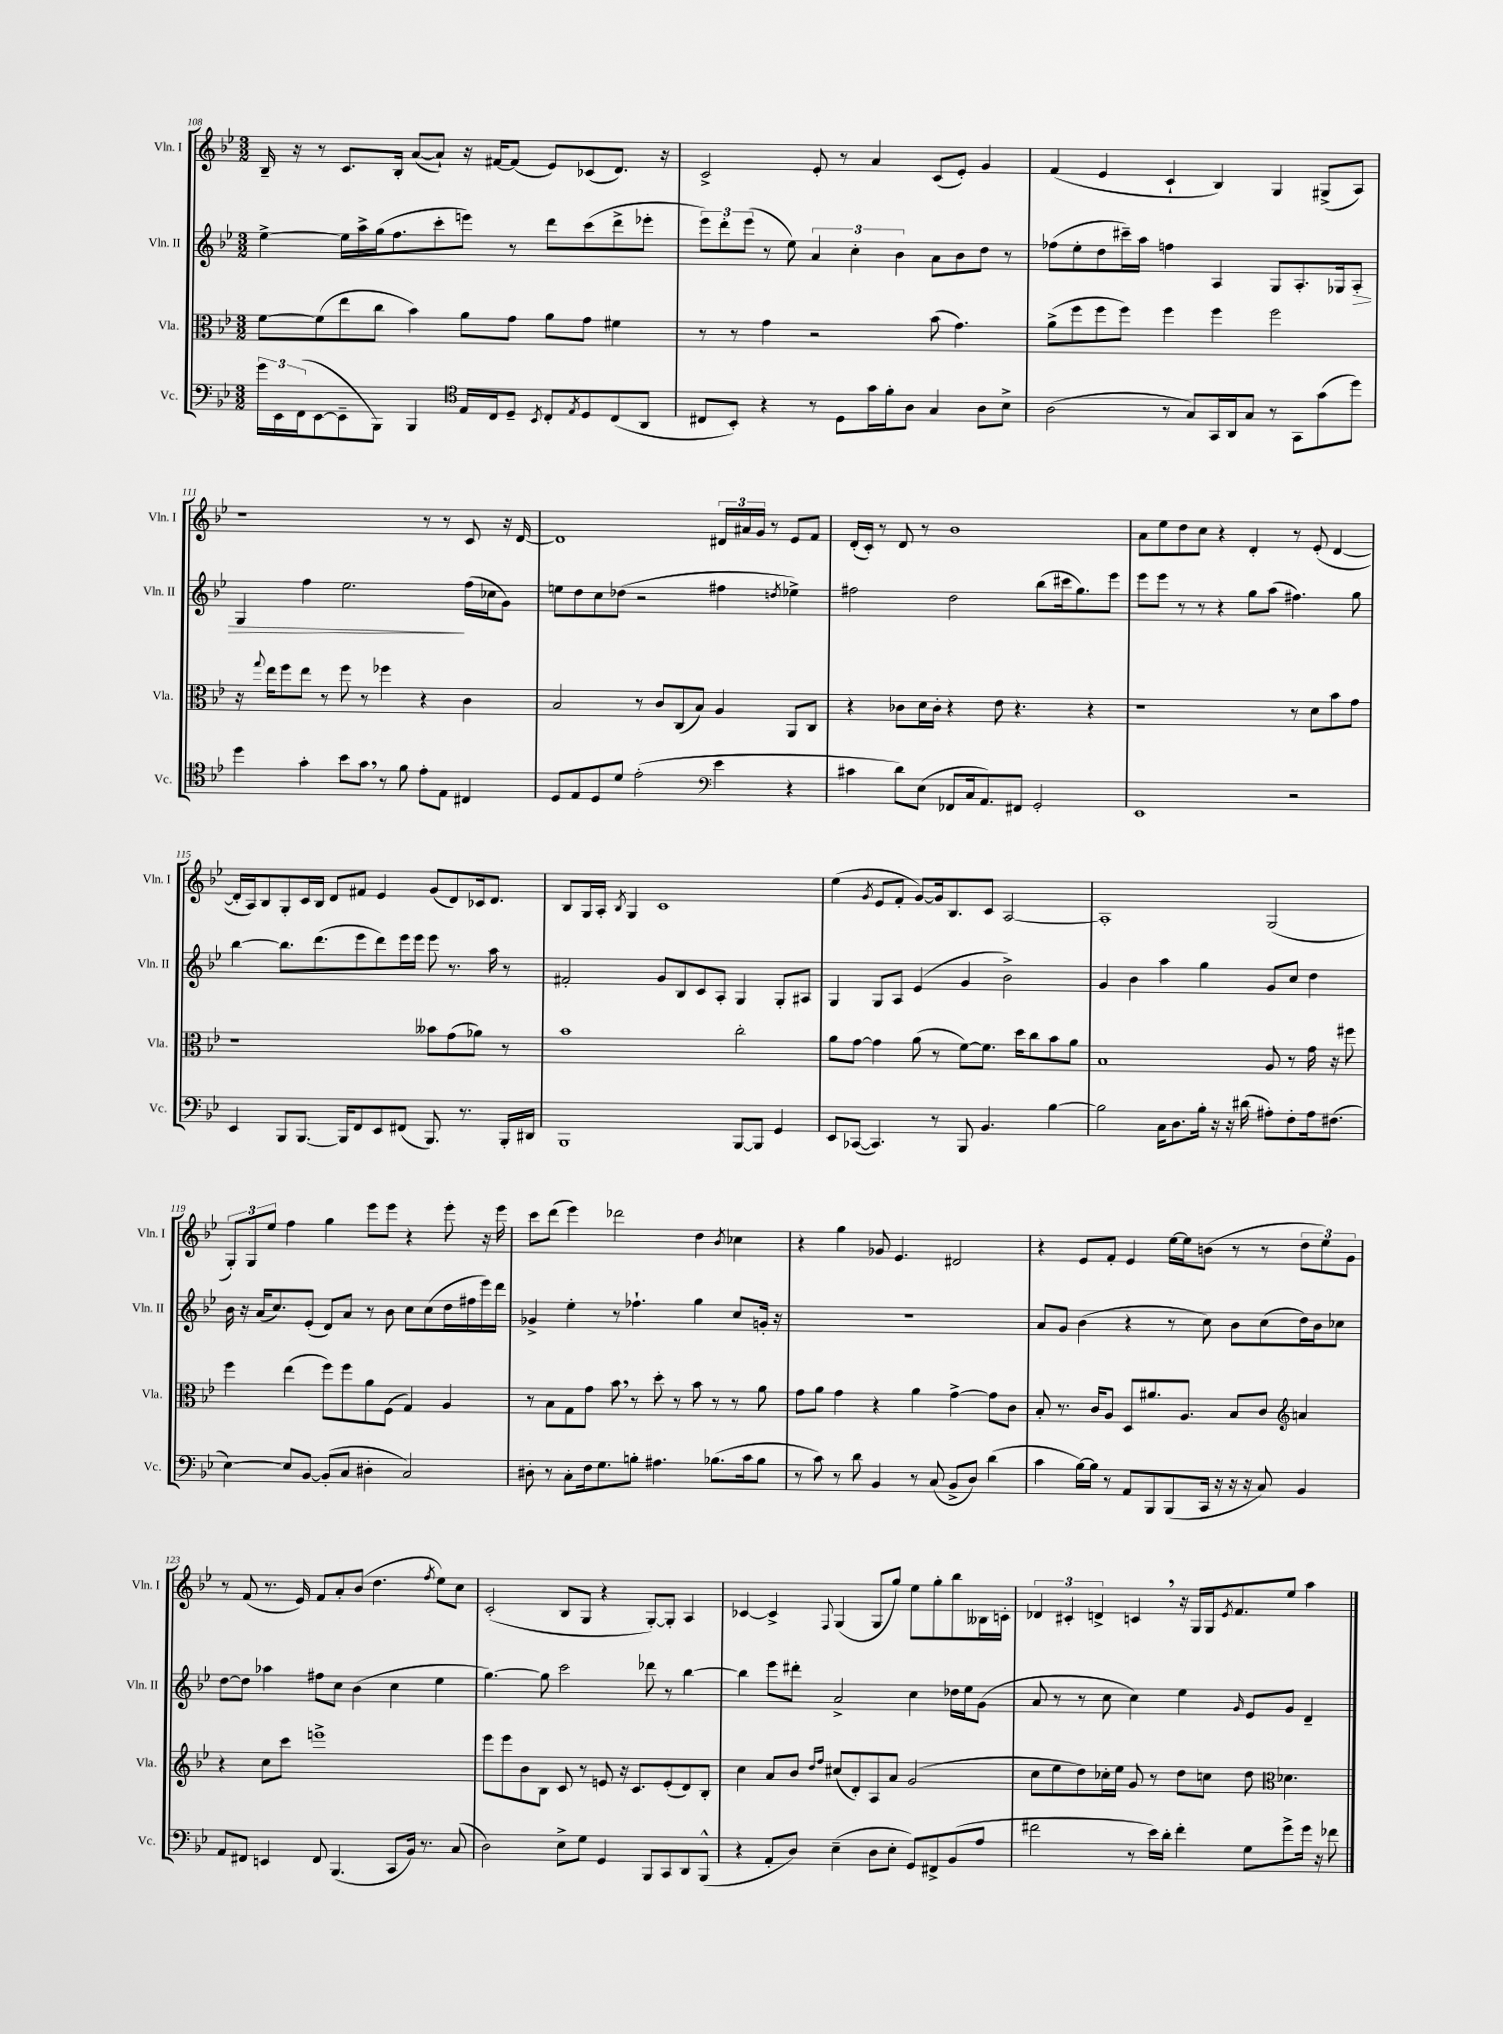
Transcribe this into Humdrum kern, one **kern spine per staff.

**kern	**kern	**kern	**kern
*staff4	*staff3	*staff2	*staff1
*clefF4	*clefC3	*clefG2	*clefG2
*k[b-e-]	*k[b-e-]	*k[b-e-]	*k[b-e-]
*M3/2	*M3/2	*M3/2	*M3/2
24g	[8f	[4ee-^	16B-~
24EE-	.	.	.
.	.	.	16r
(24FF	.	.	.
[8EE-	(8f]	.	8r
8EE-~]	8ee-	16ee-]	8.c
.	.	16aa^	.
8BBB-)	8cc	(16gg	.
.	.	8.ff	16B-'
4BBB-	4b-)	.	([8a
.	.	8ccc'	8a`])
*clefC4	*	*	*
16E-	8a	8eee)	16r
16C	.	.	[16f#
8D~	8g	8r	(8f#]
8qBB-	.	.	.
8C'	8a	8ddd	8e-)
8qE-	.	.	.
8D	8g	(8ccc	(8c-
(8C	4f#	8ddd^	8.d)
8AA	.	8eee-'	.
.	.	.	16r
=	=	=	=
8C#	8r	12eee-)	2c^
.	.	12ddd'	.
8BB-')	8r	.	.
.	.	(12eee-	.
4r	4g	8r	.
.	.	8ee-)	.
8r	2r	6a	8e-'
8D	.	.	8r
.	.	6cc'	.
16g	.	.	4a
16f'	.	.	.
.	.	6b-	.
8A	.	.	.
4G	(8b-	8a	(8c
.	4.g)	8b-	8e-')
8A	.	8dd	4g
8B-^	.	8r	.
=	=	=	=
(2A	(8a^	(8ff-	(4f
.	8ff	8ee-'	.
.	8ff	8dd	4e-
.	8ff)	16ccc#~)	.
.	.	16aa	.
8r	4ff	4ff	4c`
8G)	.	.	.
16GG	4ff	4A	4B-)
16AA	.	.	.
8G	.	.	.
8r	2ff	8G	4G
8GG	.	8.A'	.
(8g	.	.	(8G#^
.	.	16G-	.
8dd)	.	8A'	8A)
=	=	=	=
4dd	16r	4G	1r
.	8qqgg	.	.
.	16ee-	.	.
.	8ff	.	.
4g'	8ee-	4ff	.
.	8r	.	.
8b-	8ff	2.ee-	.
8g	8r	.	.
8r	4ff-	.	.
8f	.	.	.
8e-'	4r	.	8r
8E-	.	.	8r
4C#	4c	(16ff	8c
.	.	16cc-	.
.	.	8g)	16r
.	.	.	[16d
=	=	=	=
8D	2B-	8ee	1d]
8E-	.	8dd	.
8D	.	8cc	.
8d	.	(8dd-	.
(2e-'	8r	2r	.
.	8c	.	.
.	(8C	.	.
.	8B-)	.	.
*clefF4	*	*	*
4e-	4A	4ff#	24d#
.	.	.	24a#
.	.	.	24g
.	.	.	8r
.	.	8qdd	.
4r	8AA	4ee-^)	8e-
.	8C	.	8f
=	=	=	=
4c#	4r	2ff#	(16d'
.	.	.	16c')
.	.	.	8r
8d)	8c-	.	8d
(8E-	16d	.	8r
.	16c-'	.	.
8FF-	4r	2dd	1b-
16C	.	.	.
8.AA)	.	.	.
.	8e-	.	.
8FF#	4.r	.	.
2GG'	.	(8bb-	.
.	.	16ccc#	.
.	.	8.gg)	.
.	4r	.	.
.	.	8eee-	.
=	=	=	=
1EE-	1r	8eee-	8a
.	.	8eee-	8ee-
.	.	8r	8dd
.	.	8r	8cc
.	.	4r	4r
.	.	8gg	4d'
.	.	(8aa	.
2r	8r	4.ff#)	8r
.	8d	.	(8e-'
.	8b-	.	[4d
.	8g	8gg	.
=	=	=	=
4EE-	1r	[4bb-	16d']
.	.	.	16A)
.	.	.	8B-
8BBB-	.	8.bb-]	8G'
[8.BBB-	.	.	16c
.	.	(8.ddd	16B-
.	.	.	8d
16BBB-]	.	.	.
8FF	.	8eee-	8f#
8EE-	.	8ddd)	4e-
(8FF#	.	16eee-	.
.	.	16eee-	.
8.BBB-)	8b--	8eee-	(8g
.	(8g	8.r	8d)
8.r	.	.	.
.	8a-)	.	16c-
.	.	16aa	8.d
16BBB-'	8r	8r	.
16DD#	.	.	.
=	=	=	=
1BBB-	1b-	2f#'	8B-
.	.	.	16G
.	.	.	16A'
.	.	.	8qB-
.	.	.	4G
.	.	8g	1c
.	.	8B-	.
.	.	8c	.
.	.	8A'	.
[8BBB-	2cc'	4G	.
8BBB-]	.	.	.
4GG	.	8G'	.
.	.	8A#	.
=	=	=	=
8EE-	8a	4G	(4ee-
([8CC-	[8g	.	.
.	.	.	8qg
4.CC-])	4g]	8G	8e-
.	.	8A	8f'
.	(8a	(4e-	[8g)
8r	8r	.	16g]
.	.	.	8.B-
8BBB-	[8f)	4g	.
4.BB-	8.f]	.	8c
.	.	2b-^)	[2A
.	16dd	.	.
.	8cc	.	.
[4B-	8b-	.	.
.	8a	.	.
=	=	=	=
2B-]	1B-	4g	1A']
.	.	4b-	.
16C	.	4aa	.
8.D	.	.	.
16B-'	.	4gg	.
16r	.	.	.
16r	.	.	.
(16d#	.	.	.
8A#')	8A	8g	(2G
8F'	8r	8cc	.
16A#	16g	4dd	.
(8.F#	16r	.	.
.	8ff#	.	.
=	=	=	=
[4E-)	4ff	16b-	12G')
.	.	16r	.
.	.	.	12G
.	.	(16a	.
.	.	.	12ee-
.	.	8.cc)	.
8E-]	(4ee-	.	4ff
[8BB-	.	(8e-'	.
(8BB-']	8ff)	8d)	4gg
8C	8ff	8a	.
4D#'	8a	8r	8eee-
.	(8F	8b-	8eee-
2C)	4G)	8cc	4r
.	.	(8cc	.
.	4A	16dd	8eee-'
.	.	16ff#	.
.	.	16eee-)	16r
.	.	16ddd	16eee-
=	=	=	=
8D#'	8r	4g-^	8ccc
8r	8B-	.	(8ddd
8C'	8G	4ee-'	4eee-)
16F	8g	.	.
8.G	.	.	.
.	8b-	8r	2ddd-
8B'	8r	4.ff-`	.
4.A#	8dd'	.	.
.	8r	.	.
.	8b-	4gg	4dd
(8.B-	8r	.	.
.	.	.	8qb-
.	8r	8cc	4cc-
16c	.	.	.
8B-	8a	16g'	.
.	.	16r	.
=	=	=	=
8r	8g	1.r	4r
8c)	8a	.	.
8r	4g	.	4gg
8d	.	.	.
4BB-	4r	.	8g-
.	.	.	4.e-
8r	4a	.	.
(8C	.	.	.
8BB-^	[4g^	.	2d#
8D)	.	.	.
(4d	8g]	.	.
.	8c	.	.
=	=	=	=
4c	8B-'	8a	4r
.	8.r	8g	.
[16B-)	.	(4b-	8e-
16B-]	16c	.	.
8r	8A	.	8f'
8AA	8D	4r	4e-
8BBB-	8.a#	.	.
(8BBB-	.	8r	[16ee-
.	8.A	.	16ee-]
16CC	.	8cc)	(8b
16r	.	.	.
16r	8B-	8b-	8r
16r	.	.	.
8C)	8c	(8cc	8r
*	*clefG2	*	*
4BB-	4a	16dd)	12dd
.	.	16b-	.
.	.	.	12ee-)
.	.	8cc-	.
.	.	.	12g
=	=	=	=
8AA	4r	[8dd	8r
8FF#	.	8dd]	(8f
4EE	8cc	4aa-	8.r
.	8ccc	.	.
.	.	.	16e-)
8FF#	1eee^	8ff#	8f
(4.BBB-	.	8cc	8a'
.	.	(4b-	(8b-
.	.	.	4.dd
8CC	.	4cc	.
16BB-)	.	.	.
8.r	.	.	.
.	.	.	8qff
.	.	4ee-	8ee-)
(8C	.	.	8cc
=	=	=	=
2D)	8eee-	[4.gg)	(2c'
.	8eee-	.	.
.	8b-	.	.
.	8B-	8gg]	.
8E-^	8c	2ccc	8B-
8G	8r	.	8G
4GG	8e	.	4r
.	16r	.	.
.	8.c	.	.
8BBB-	.	8ddd-	[8G')
8CC	(8e'	8r	8G']
8DD	8d)	[4bb-	4A
(8BBB-^^	8B-'	.	.
=	=	=	=
4r	4cc	4bb-]	[4c-
8AA'	8a	8eee-	4c-^]
8D)	8b-	8ddd#'	.
.	16qqdd	.	.
.	16qqff	.	8qqF
(4E-~	(8cc#	2a^	(4G
.	8d')	.	.
8D	8A	.	8G
8E-'	8a	.	8gg)
8GG)	(2g	4cc	8ee-
8FF#^	.	.	8gg'
(8BB-	.	16dd-	8bb-
.	.	16ee-	.
8A	.	(8g	16B--
.	.	.	16c'
=	=	=	=
2f#	8cc	8a	6d-
.	8ee-	8r	.
.	.	.	6c#'
.	8dd)	8r	.
.	.	.	6d^
.	16cc-'	8cc	.
.	16ee-	.	.
8r	8g	4cc)	4c
16e-)	8r	.	.
16d'	.	.	.
4f#'	8dd	4ee-	16r
.	.	.	16G
.	8cc	.	16G
.	.	.	8qe-
.	.	.	8.f
.	.	16qqg	.
8G	8dd	8e-	.
*	*clefC3	*	*
8g^	4.d-	8g	8ee-
16g	.	4d~	4aa
16r	.	.	.
8f-	.	.	.
==	==	==	==
*-	*-	*-	*-
